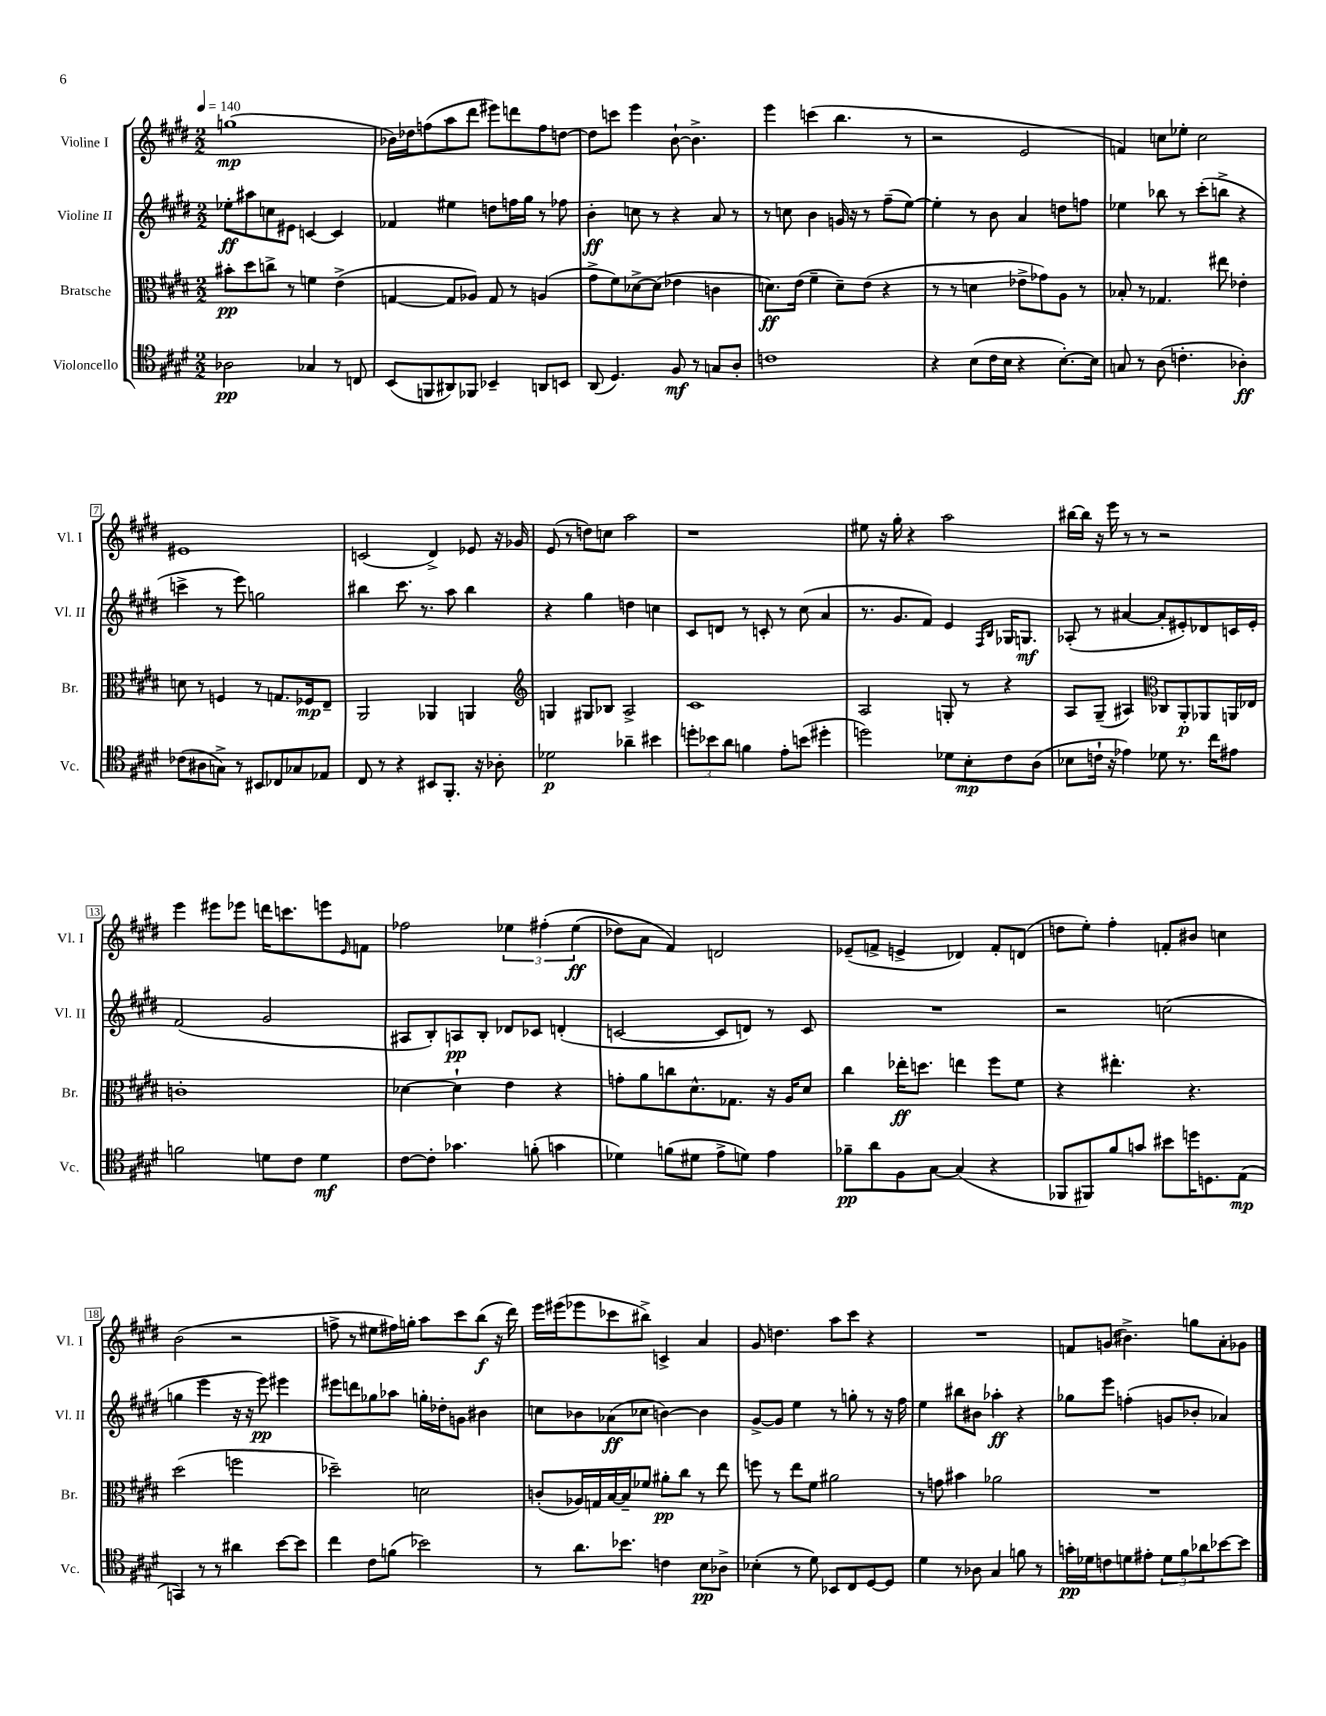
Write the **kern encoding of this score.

**kern	**kern	**kern	**kern
*staff4	*staff3	*staff2	*staff1
*clefC4	*clefC3	*clefG2	*clefG2
*k[f#c#g#d#]	*k[f#c#g#d#]	*k[f#c#g#d#]	*k[f#c#g#d#]
*M2/2	*M2/2	*M2/2	*M2/2
*MM140	*MM140	*MM140	*MM140
2A-	8b#'	8ee-'	(1gg
.	8dd#	8aa#	.
.	8cc^	8cc	.
.	8r	8e#	.
4G-	4f	[4c	.
8r	(4e^	4c]	.
8C	.	.	.
=	=	=	=
(8BB	[4G	4f-	16b-)
.	.	.	16dd-
8FF	.	.	(8ff
8AA#)	8G]	4ee#	8aa
8FF-	8A-)	.	8ddd#
4BB-~	8G	8dd	8eee#)
.	8r	16ff	8ddd
.	.	16gg#	.
8AA	(4A	8r	8ff
8BB	.	8ff-	[8dd
=	=	=	=
(8AA	8g#^	4b'	8dd]
4.D#)	8f#)	.	8ccc
.	[8d-^	8cc	4eee
.	(8d-]	8r	.
8F#	4e-	4r	[8b`
8r	.	.	4.b^]
8G	4c	8a	.
8A'	.	8r	.
=	=	=	=
1c	8.d)	8r	4eee
.	.	8cc	.
.	(16e	.	.
.	4f#~	4b	(4ccc
.	8d~)	16g	4.bb
.	.	16r	.
.	(8e	8r	.
.	4r	(8ff#~	.
.	.	[8ee)	8r
=	=	=	=
4r	8r	4ee']	2r
.	8r	.	.
(8B	4d	8r	.
16c#	.	8b	.
16B	.	.	.
4r	8e-^	4a	2e
.	8g-)	.	.
[8.B')	8A	8dd	.
.	8r	8ff	.
16B]	.	.	.
=	=	=	=
8G	8B-'	4ee-	4f)
8r	8r	.	.
(8A	4.G-	8bb-	8cc
4.c'	.	8r	8ee-'
.	.	(8ccc#'	2cc
.	8ee#	8bb^	.
4A-')	4e-'	4r	.
=	=	=	=
(8c-	8d	4ccc^	1e#
8A#	8r	.	.
8G^)	4F	8r	.
8r	.	8eee)	.
8BB#	8r	2gg	.
8C-	8.G	.	.
8G-	.	.	.
.	16F-	.	.
8E-	8E~	.	.
=	=	=	=
8C#	2AA	4bb#	(2c
8r	.	.	.
4r	.	8.ccc#	.
.	.	8.r	.
8BB#	4AA-	.	4d#^)
8.FF#'	.	8aa	.
.	4AA	4bb#	8e-
16r	.	.	.
8A-'	.	.	16r
.	.	.	16g-
=	=	=	=
*	*clefG2	*	*
2d-	4G	4r	(8e
.	.	.	8r
.	8G#	4gg#	8dd)
.	8B-	.	8cc
4a-~	2A^	4dd	2aa
4b#	.	4cc	.
=	=	=	=
12dd'	1c#	8c#	1r
12b-	.	.	.
.	.	8d	.
12a	.	.	.
4f	.	8r	.
.	.	8c'	.
8e'	.	8r	.
(8b	.	(8cc#	.
4dd#'	.	4a	.
=	=	=	=
2dd)	2A	8.r	8ee#
.	.	.	16r
.	.	8.g#	16gg#'
.	.	.	4r
.	.	8f#)	.
8d-	8G'	4e	2aa
8B'	8r	.	.
.	.	16qqF#	.
.	.	16qqB	.
8c#	4r	16G-	.
.	.	8.G	.
(8A	.	.	.
=	=	=	=
8B-	8A	(8A-'	[16bb#
.	.	.	16bb#]
16c`	(8G#~	8r	16r
16r	.	.	16eee
4e-)	4A#)	[4a#	8r
.	.	.	8r
*	*clefC3	*	*
8d-	8C-	8a#']	2r
8.r	8AA'	8e#')	.
.	8AA-	8d-	.
16cc#	.	.	.
8e#	16AA	16c	.
.	16E-	16e#'	.
=	=	=	=
2f	1c'	(2f#	4eee
.	.	.	8eee#
.	.	.	8eee-
8d	.	2g#	16ddd
.	.	.	8.ccc
8c#	.	.	.
4d	.	.	8eee
.	.	.	16qqe
.	.	.	8f
=	=	=	=
[8c#	[4d-	8A#	2ff-
8c#']	.	8B')	.
4.g-	4d-`]	8A	.
.	.	8B'	.
.	4e	8d-	6ee-
(8f'	.	8c-	.
.	.	.	&(6ff#'
4g	4r	(4d'	.
.	.	.	(6ee-
=	=	=	=
4d-)	8g'	[2c	8dd-)
.	8a	.	8a
(8f	8cc	.	4f#&)
8d#	8.d#^^	.	.
8e^	.	8c]	2d
.	8.G-	.	.
8d)	.	8d)	.
4e	16r	8r	.
.	16A	.	.
.	8d#	8c	.
=	=	=	=
8f-~	4cc#	1r	(8e-~
8a	.	.	8f^
8F#	16ee-'	.	4e^
.	8.dd	.	.
[8G#	.	.	.
(4G#]	4ee	.	4d-)
4r	8ff#	.	8f'
.	8f#	.	(8d
=	=	=	=
8FF-	4r	2r	8dd
8FF#)	.	.	8ee')
8f#	4.ee#'	.	4ff#'
8g	.	.	.
8b#	.	(2cc	8f'
16dd	4.r	.	8b#
8.D	.	.	.
.	.	.	4cc
(8E	.	.	.
=	=	=	=
4GG)	(2dd#	4gg	(2b
8r	.	4eee	.
8r	.	.	.
4a#	2ff	16r	2r
.	.	16r	.
.	.	8eee)	.
[8b	.	4eee#	.
8b]	.	.	.
=	=	=	=
4cc#	2dd-~)	8eee#	8ff^
.	.	8ddd	8r
8c#	.	8gg-	8ee#
(8f	.	8aa-	16ff#)
.	.	.	16gg'
2b-)	2d	16gg'	8aa
.	.	16dd-'	.
.	.	8g	8ccc#
.	.	4b#	(8bb
.	.	.	16r
.	.	.	16ddd#)
=	=	=	=
8r	(8c'	8cc	16eee
.	.	.	(16eee#
8.a	16A-)	8b-	8eee-
.	16G	.	.
.	[16B	(8a-	8ccc-
8.b-	16B~]	.	.
.	8f-	8cc-	8bb#^)
4c	8a#'	[4b)	4c^
.	8cc#	.	.
8B	8r	4b]	4a
8A-^	8ee	.	.
=	=	=	=
(4B-'	8ff	[8g#^	8g#
.	8r	8g#]	4.dd
8r	8ee	4ee	.
8d#)	8f#	.	.
8BB-	2a#	8r	8aa
8C#	.	8gg'	8ccc#
[8D#	.	8r	4r
8D#]	.	16r	.
.	.	16ff#	.
=	=	=	=
4d#	8r	4ee	1r
.	8g	.	.
8r	4b#	8bb#	.
8A-	.	8b#	.
4G#	2a-	4aa-'	.
8f	.	4r	.
8r	.	.	.
=	=	=	=
16g'	1r	8gg-	8f
16d-	.	.	.
8c	.	8eee	(8g
8d	.	(4ff'	4.b#^)
8e#'	.	.	.
12d	.	8g	.
12f#	.	.	.
.	.	8b-'	8gg
12a-	.	.	.
[8b-	.	4a-)	8a'
8b-]	.	.	8g-
==	==	==	==
*-	*-	*-	*-
